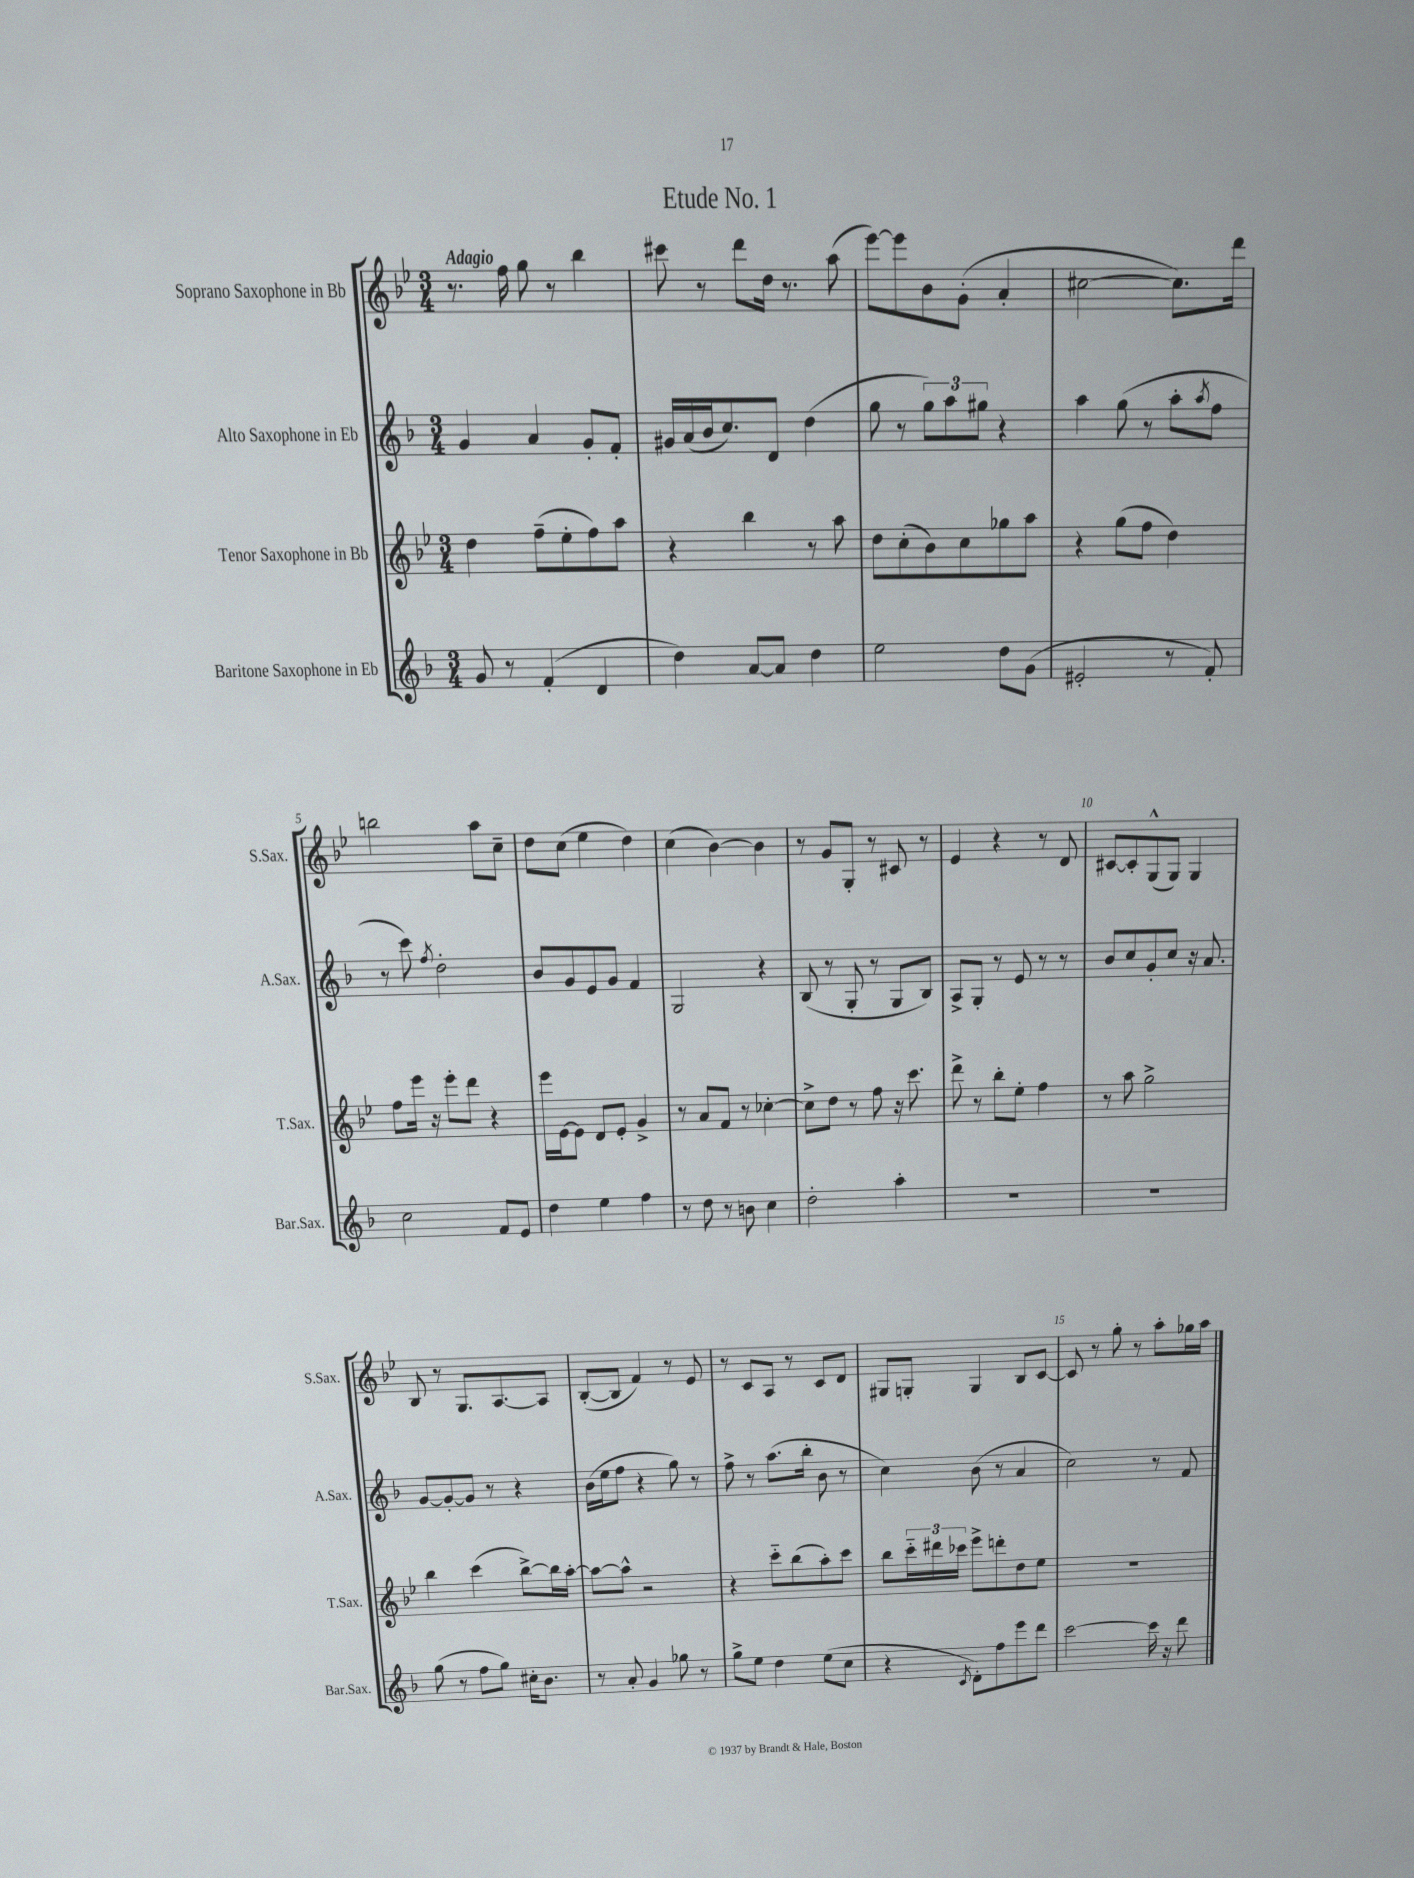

**kern	**kern	**kern	**kern
*part4	*part3	*part2	*part1
*staff4	*staff3	*staff2	*staff1
*I"Baritone Saxophone in Eb	*I"Tenor Saxophone in Bb	*I"Alto Saxophone in Eb	*I"Soprano Saxophone in Bb
*I'Bar.Sax.	*I'T.Sax.	*I'A.Sax.	*I'S.Sax.
*clefG2	*clefG2	*clefG2	*clefG2
*k[b-]	*k[b-e-]	*k[b-]	*k[b-e-]
*M3/4	*M3/4	*M3/4	*M3/4
=1	=1	=1	=1
!	!	!	!LO:TX:a:B:t=Adagio
8g/	4dd\	4g/	8.r
8r	.	.	.
.	.	.	16ff\
(4f'/	(8ff~\L	4a/	8gg\
.	8ee-'\	.	8r
4d/	8ff\)	8g'/L	4bb-\
.	8aa\J	8f'/J	.
=2	=2	=2	=2
4dd\)	4r	16g#X/LL	8ccc#X\
.	.	(16a/	.
.	.	16b-/J	8r
.	.	8.cc/)	.
[8a/L	4bb-\	.	8ddd\L
8a/J]	.	8d/J	16dd\Jk
.	.	.	8.r
4dd\	8r	(4dd\	.
.	8aa\	.	(8aa\
=3	=3	=3	=3
2ee\	8dd\L	8gg\	[8eee-\L)
.	(8cc'\	8r	8eee-\]
.	8b-\)	12gg\L)	8b-\
.	.	12aa\	.
.	8cc\	.	(8g'\J
.	.	12gg#X\J	.
8dd\L	8gg-X\	4r	4a'/
(8g\J	8aa\J	.	.
=4	=4	=4	=4
2e#X'/	4r	4aa\	[2cc#X\
.	(8gg\L	(8gg\	.
.	8ff\J	8r	.
8r	4dd\)	8aa'\L	8.cc#\L])
.	.	8qaa/	.
8f'/)	.	8ff\J	.
.	.	.	16ddd\Jk
!!LO:LB:g=z
=5	=5	=5	=5
2cc\	8ff\L	8r	2bbn\
.	16eee-\Jk	8ccc\)	.
.	16r	.	.
.	.	8qff/	.
.	8eee-'\L	2dd'\	.
.	8ddd\J	.	.
8f/L	4r	.	8aa\L
8e/J	.	.	8cc~\J
=6	=6	=6	=6
4dd\	16eee-\LL	8b-/L	8dd\L
.	[16e-\J	.	.
.	8e-\J]	8g/	(8cc\J
4ee\	8d/L	8e/	4ee-\
.	8e-'/J	8g/J	.
4ff\	4g^/	4f/	4dd\)
=7	=7	=7	=7
8r	8r	2G/	(4cc\
8dd\	8a/L	.	.
8r	8f/J	.	[4b-\)
8bn\	8r	.	.
4cc\	[4cc-X'\	4r	4b-\]
=8	=8	=8	=8
2dd'\	8cc-^\L]	(8B-/	8r
.	8dd\J	8r	8g/L
.	8r	8G'/	8G'/J
.	8ff\	8r	8r
4aa'\	16r	8G/L	8c#X/
.	8.ccc\	.	.
.	.	8B-/J)	8r
=9	=9	=9	=9
2.r	8ddd^\	8A^/L	4e-/
.	8r	8G'/J	.
.	8bb-'\L	8r	4r
.	8ee-'\J	8e/	.
.	4ff\	8r	8r
.	.	8r	8d/
=10	=10	=10	=10
2.r	8r	8b-/L	[8c#X/L
.	8aa\	8cc/	8c#'/]
.	2gg^\	8g'/	(8G^^/
.	.	8cc/J	8G/J)
.	.	16r	4G/
.	.	8.a/	.
!!LO:LB:g=z
=11	=11	=11	=11
(8gg\	4bb-\	[8g/L	8B-/
8r	.	8g'/_	8r
8ff\L	(4ccc\	8g/J]	8.G/L
8gg\J)	.	8r	.
.	.	.	[8.A/
16cc#X'\KL	[8bb-^\L)	4r	.
8.b-\J	.	.	.
.	16bb-\L]	.	8A/J]
.	[16aa'\JJ	.	.
=12	=12	=12	=12
8r	8aa\L_	(16b-\LL	([8B-'/L
.	.	16ee\J	.
8a'/	8aa^^\J]	8ff\J	8B-/J]
4g/	2r	4r	4f/)
8gg-X\	.	8gg\)	8r
8r	.	8r	8e-/
=13	=13	=13	=13
8gg^\L	4r	8ff^\	8r
8ee\J	.	8r	8c/L
4dd\	8ccc\L	(8.aa\L	8A/J
.	(8bb-\	.	8r
.	.	16bb-'\Jk	.
(8ee\L	8aa'\)	8b-\	8c/L
8cc\J	8ccc\J	8r	8d/J
=14	=14	=14	=14
4r	8bb-\L	4cc\)	8G#X/L
.	24ccc\L	.	8Gn'/J
.	24ddd#X\	.	.
.	24ccc-X\JJ	.	.
8qc/	.	.	.
8d'\L)	8eee-^\L	(8b-\	4G/
8ff\	8dddn'\	8r	.
8eee\	8dd\	4a/	8B-/L
8ddd\J	8ee-\J	.	[8c/J
=15	=15	=15	=15
[2ccc\	2.r	2cc\)	8c/]
.	.	.	8r
.	.	.	8gg'\
.	.	.	8r
16ccc\]	.	8r	8aa'\L
16r	.	.	.
8ddd\	.	8f/	16gg-X\L
.	.	.	16aa\JJ
==	==	==	==
*-	*-	*-	*-
